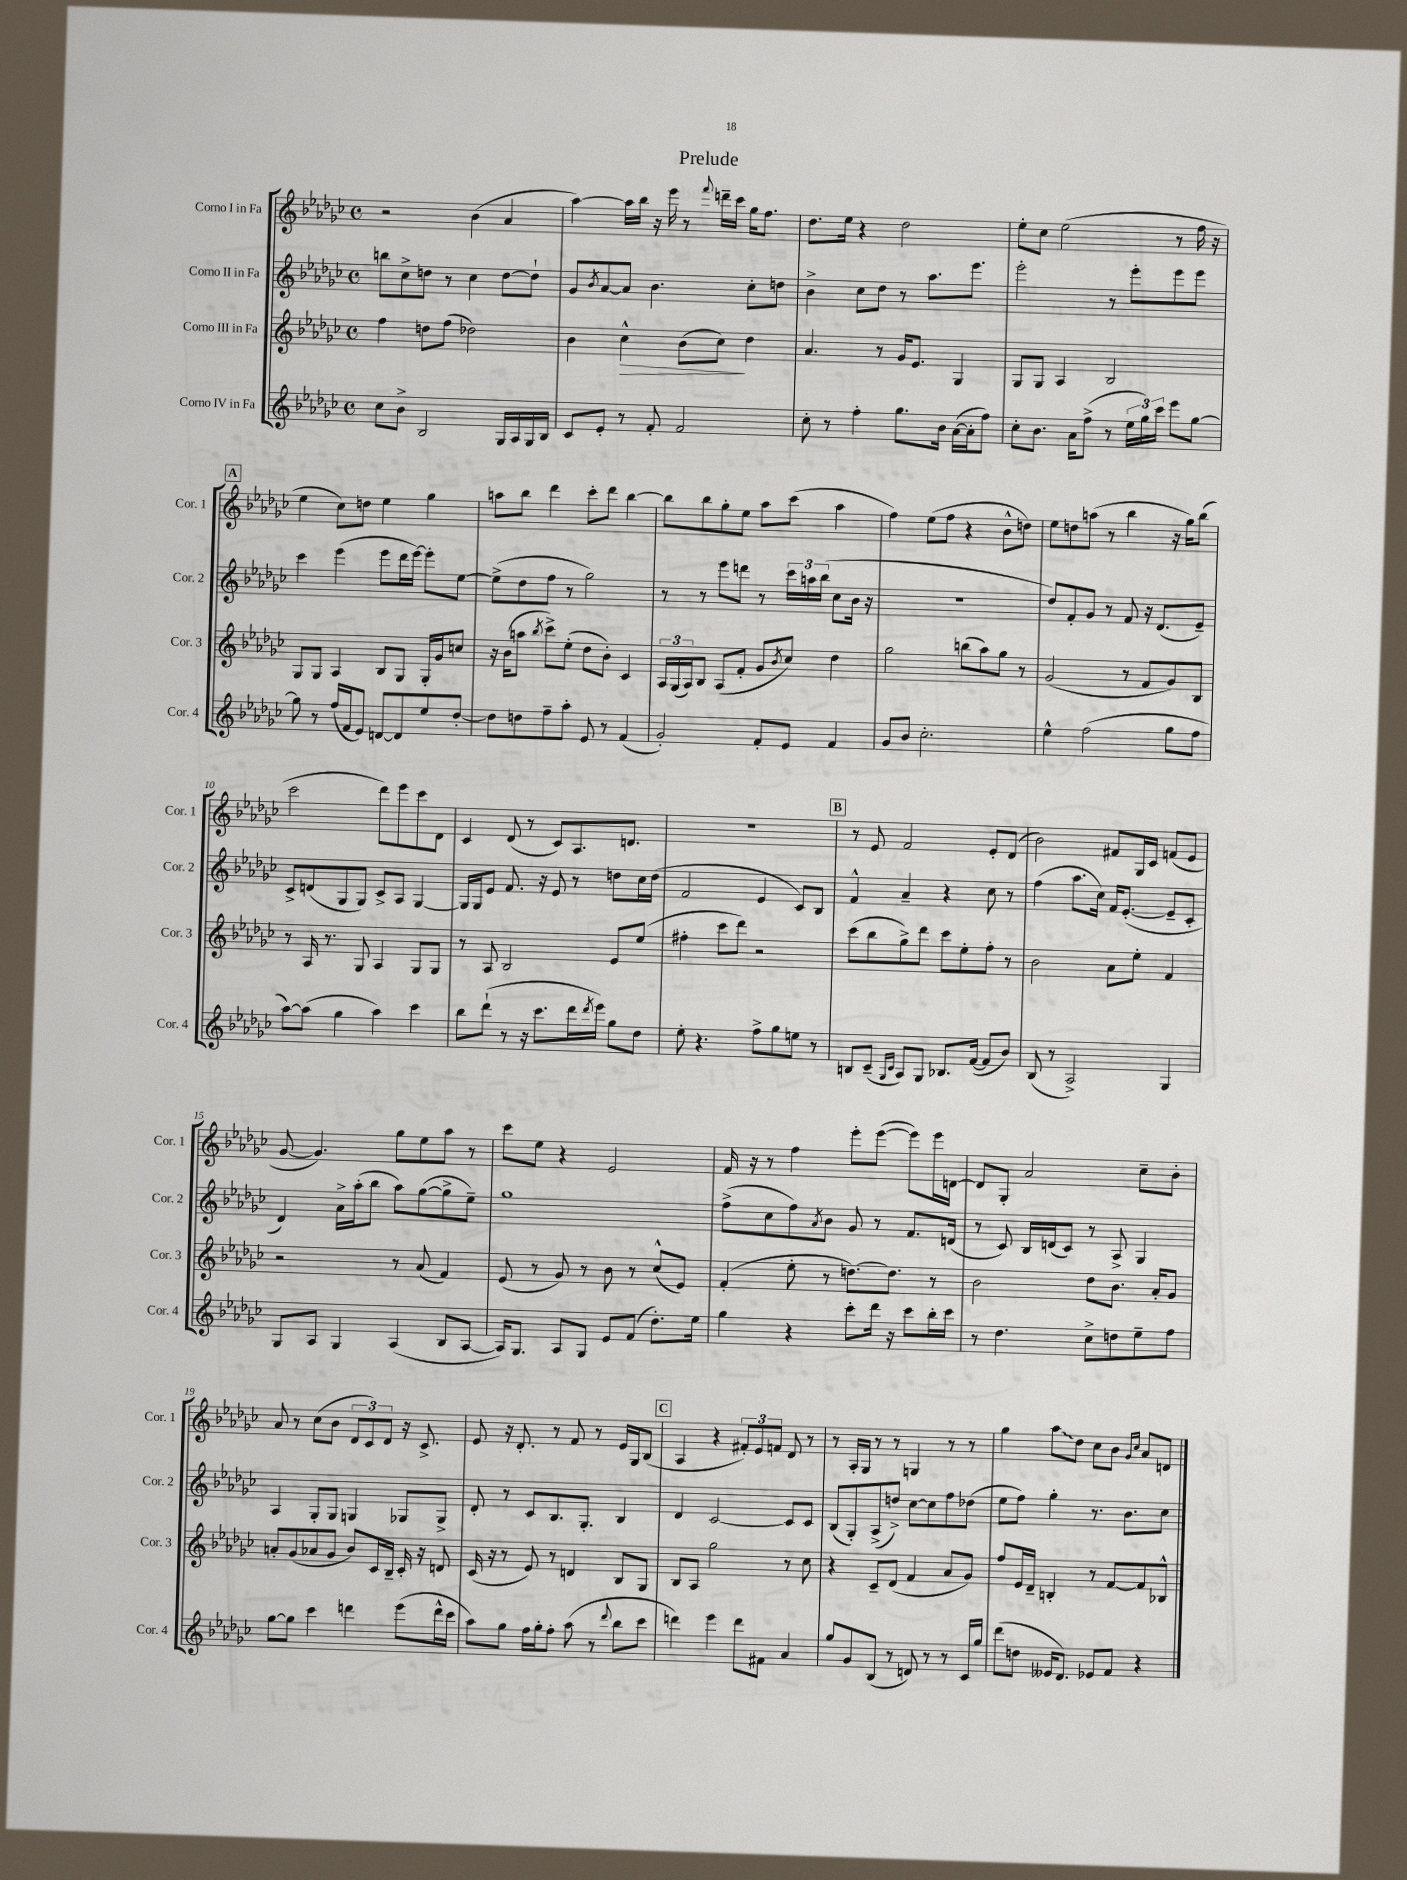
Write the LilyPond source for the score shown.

\header { title = "Prelude" }
<<
\new StaffGroup <<
\new Staff = "s0" \with { instrumentName = "Corno I in Fa" shortInstrumentName = "Cor. 1" } {
    \clef treble \key ges \major \defaultTimeSignature \time 4/4
    r2 bes'4( aes'4 |
    aes''4~) aes''16 bes''16 r16 ees'''16 r8 \appoggiatura { f'''8 } d'''16-- ces'''16 ges''16 f''8. |
    des''8. ees''16 r4 des''2 |
    ees''8-. ces''8 ees''2( r8 f''16 r16 |
    \mark \markup { \box "A" } ees''4 ces''8) d''8 ees''4 ges''4 |
    a''8 bes''8 des'''4 ces'''8-. des'''8 bes''4~ |
    bes''8 bes''8 ges''8-. ees''8 aes''8 ces'''8( aes''4 |
    f''4) ees''8( f''8 r4 bes'8-^ d''8) |
    ees''8 d''8 a''8( r8 bes''4 r16 ges''16) bes''8( |
    ces'''2 des'''8) ees'''8 ces'''8 des'8 |
    ces'4 des'8( r8 ces'8) aes8. d'8. |
    r1 |
    \mark \markup { \box "B" } r8 ees'8 f'2 ees'8-. des'8( |
    bes'2) fis'8 ges16 ces'16 f'8( ees'8 |
    ges'8~ ges'4.) ges''8 ees''8 aes''8 r8 |
    ces'''8 ees''8 r4 ees'2 |
    f'16 r16 r8 f''4 ees'''8-. ees'''8~( ees'''8) ees'''16 d'16~ |
    d'8 ges8-. aes'2 ces''8-- bes'8-. |
    aes'8 r8 ces''8( bes'8 \tuplet 3/2 { des'8 ces'8) des'8 } r16 ces'8.-> |
    ees'8 r16 des'8.-. r8 f'8 r8 ees'16 ges16 bes8( |
    \mark \markup { \box "C" } aes4 r4 \tuplet 3/2 { fis'8-.) ees'8 f'8 } des'8 r8 |
    r8 aes16-. ges16 r8 r8 g4 r8 r8 |
    ges''4 \once \override Glissando.style = #'zigzag aes''8\glissando des''8 ces''8 bes'8 \grace { ges'16 ces''16 } aes'8 d'8 \bar "|." |
}
\new Staff = "s1" \with { instrumentName = "Corno II in Fa" shortInstrumentName = "Cor. 2" } {
    \clef treble \key ges \major \defaultTimeSignature \time 4/4
    b''8 ces''8-> d''8 r8 ces''4 d''8~ d''8-! |
    ges'8 \acciaccatura { bes'8 } aes'8~ aes'8 bes'4. ces''8-. d''8 |
    bes'4-> ces''8 des''8 r8 aes''8. ees'''8. |
    ees'''2-. r8 ees'''8-. ees'''8 ees'''8 |
    \mark \markup { \box "A" } ces'''4 ees'''4( ees'''8 des'''16 ees'''16~) ees'''8-. ees''8~ |
    ees''8->( des''8 f''8 r8 ges''2) |
    r8 r8 ees'''8 d'''8 r8 \tuplet 3/2 { ces'''16 a''16 bes''16( } ces''8 bes'16 r16 |
    R1 |
    des''8) f'8-. ges'8 r8 f'8 r16 des'8.( ees'8--) |
    ces'8-> d'8( ges8 ges8) ces'8-> aes8 ges4~ |
    ges16 ges16 ees'8 f'8. r16 ees'8 r8 d''8 ces''16 d''16( |
    f'2 ees'4 ces'8) bes8 |
    \mark \markup { \box "B" } f'4-^ aes'4-- r4 ces''8 r8 |
    f''4( aes''8. ces''16) f'16 ees'8.~-.( ees'8-- ces'8-. |
    des'4) aes'16-> aes''16-.( bes''8 aes''8) ges''8~( ges''8-> ees''8--) |
    ges''1 |
    f''8->( ces''8 f''8) \acciaccatura { aes'8 } bes'8 ges'8 r8 f'8. d'16( |
    r8 ces'8) bes16 d'16( ces'8) r8 aes8-> ges4 |
    aes4 ges8-. ges8 g4 ges8 ges8-> |
    des'8-. r8 ces'8 bes8. ges8.-. bes4 |
    \mark \markup { \box "C" } des'4 ces'2~ ces'8 ces'8 |
    bes8( ges8-.) aes8->( d''8->) ces''8~ ces''8 f''8 des''8( |
    ees''8 f''8) ges''4-. r8. bes'8. ces''8 \bar "|." |
}
\new Staff = "s2" \with { instrumentName = "Corno III in Fa" shortInstrumentName = "Cor. 3" } {
    \clef treble \key ges \major \defaultTimeSignature \time 4/4
    f''4 d''8 f''8( des''2) |
    bes'4 ces''4-^\> bes'8( ces''8\!) des''4 |
    aes'4. r8 ges'16 ees'8. ges4 |
    ges8 ges8 aes4 bes2 |
    \mark \markup { \box "A" } ges8 ges8 aes4 bes8 ges8 ges16-. ges'16 c''8 |
    r16 bes'16( a''8 \acciaccatura { bes''8 } ces'''8->) ees''8-.( des''8 bes'8-.) ces'4 |
    \tuplet 3/2 { aes16 ges16( aes16) } bes8 aes8( f'8-. ges'8 \acciaccatura { bes'8 } ces''8) des''4 |
    ges''2 b''8( aes''8) ges''8 r8 |
    ges'2( r8 f'8 ges'8) bes8 |
    r8 aes16 r8. ges8 aes4 ges8 ges8 |
    r8 aes8 bes2 ees'8 ees''8( |
    fis''4-. ces'''8 des'''8) r2 |
    \mark \markup { \box "B" } ces'''8( bes''8 ges''8->) des'''8 ces'''8 ees''8-. f''8-. r8 |
    bes'2 aes'8 ees''8-. f'4 |
    r2 r8 aes'8( f'4) |
    ees'8( r8 ges'8) r8 bes'8 r8 ces''8-^( ees'8) |
    f'4-.( ees''8-. r8 d''8.~) d''8. r8 |
    bes'2 des''8 bes'8. aes'16-. ges'8 |
    a'8-. ges'8( aes'8 ges'8 bes'8) ces'16 bes16-- ces'16-. r16 d'8 |
    ces'16( r16 r8 ees'8) r8 d'4 bes8 ges8 |
    \mark \markup { \box "C" } bes8 aes8 ges''2 r8 ces''8 |
    r4 ces'8-- des'8( f'4 aes'8 ges'8) |
    f''8 ees'16 des'16-- b4-. r8 f'8~ f'8 bes8-^ \bar "|." |
}
\new Staff = "s3" \with { instrumentName = "Corno IV in Fa" shortInstrumentName = "Cor. 4" } {
    \clef treble \key ges \major \defaultTimeSignature \time 4/4
    ces''8 bes'8-> bes2 ges16 aes16 ges16 bes16 |
    ces'8 ees'8-. r8 f'8-. f'2 |
    ces''8-. r8 f''4-. ges''8. bes'16 aes'16~( aes'16-. f''8) |
    ces''8-. bes'8. aes'16 f''8->( r8 \tuplet 3/2 { ees''16 ges''16) ces'''16 } ees'''8 ges''8~ |
    \mark \markup { \box "A" } ges''8 r8 f''16( f'16 ees'8) d'8~ d'8 ees''8 des''8~-. |
    des''8 d''8 f''8-- aes''8-. ees'8 r8 f'4( |
    ges'2-.) f'8-. ees'8 f'4 |
    ges'8 bes'8 ces''2.-. |
    ees''4-^ f''2( ges''8 f''8 |
    aes''8~) aes''8( ges''4 aes''4) ces'''4 |
    bes''8 des'''8-!( r8 r16 ces'''8. des'''16 \acciaccatura { des'''8 } ees'''16) ges''8 des''8 |
    ees''8-. r4. f''8-> ges''8 e''8 r8 |
    \mark \markup { \box "B" } b8 ces'8--( \grace { ges16 ces'16 } aes8) ges8 bes8. f'16~( f'8 bes'8) |
    bes8( r8 aes2->) ges4 |
    ges8 aes8 ges4 aes4( bes8 aes8~ |
    aes16) ges8. aes8 ges8 ees'8 f'8( des''8.-.) ees''16 |
    ges''4 r4 ces'''8-. des'''16 r16 ces'''8 bes''16-. ces'''16 |
    r8 des''4. ces''8-> d''8 ees''8-- f''8 |
    ges''8~ ges''8 ces'''4 d'''4 ees'''8( d'''16-^ ces'''16 |
    aes''8) ges''8 f''16 ges''16-. f''8-. aes''8( r8 \appoggiatura { des'''8 } bes''8 ces'''8 |
    \mark \markup { \box "C" } d'''4) ees'''4 d'''8 fis'8 aes'4 |
    ges''8 ges'8 bes8( r8 d'8) r8 r8 ces'16 ges''16 |
    des'''8( d''8 eeses'16 des'8.) ees'8 f'8 r4 \bar "|." |
}
>>
>>
